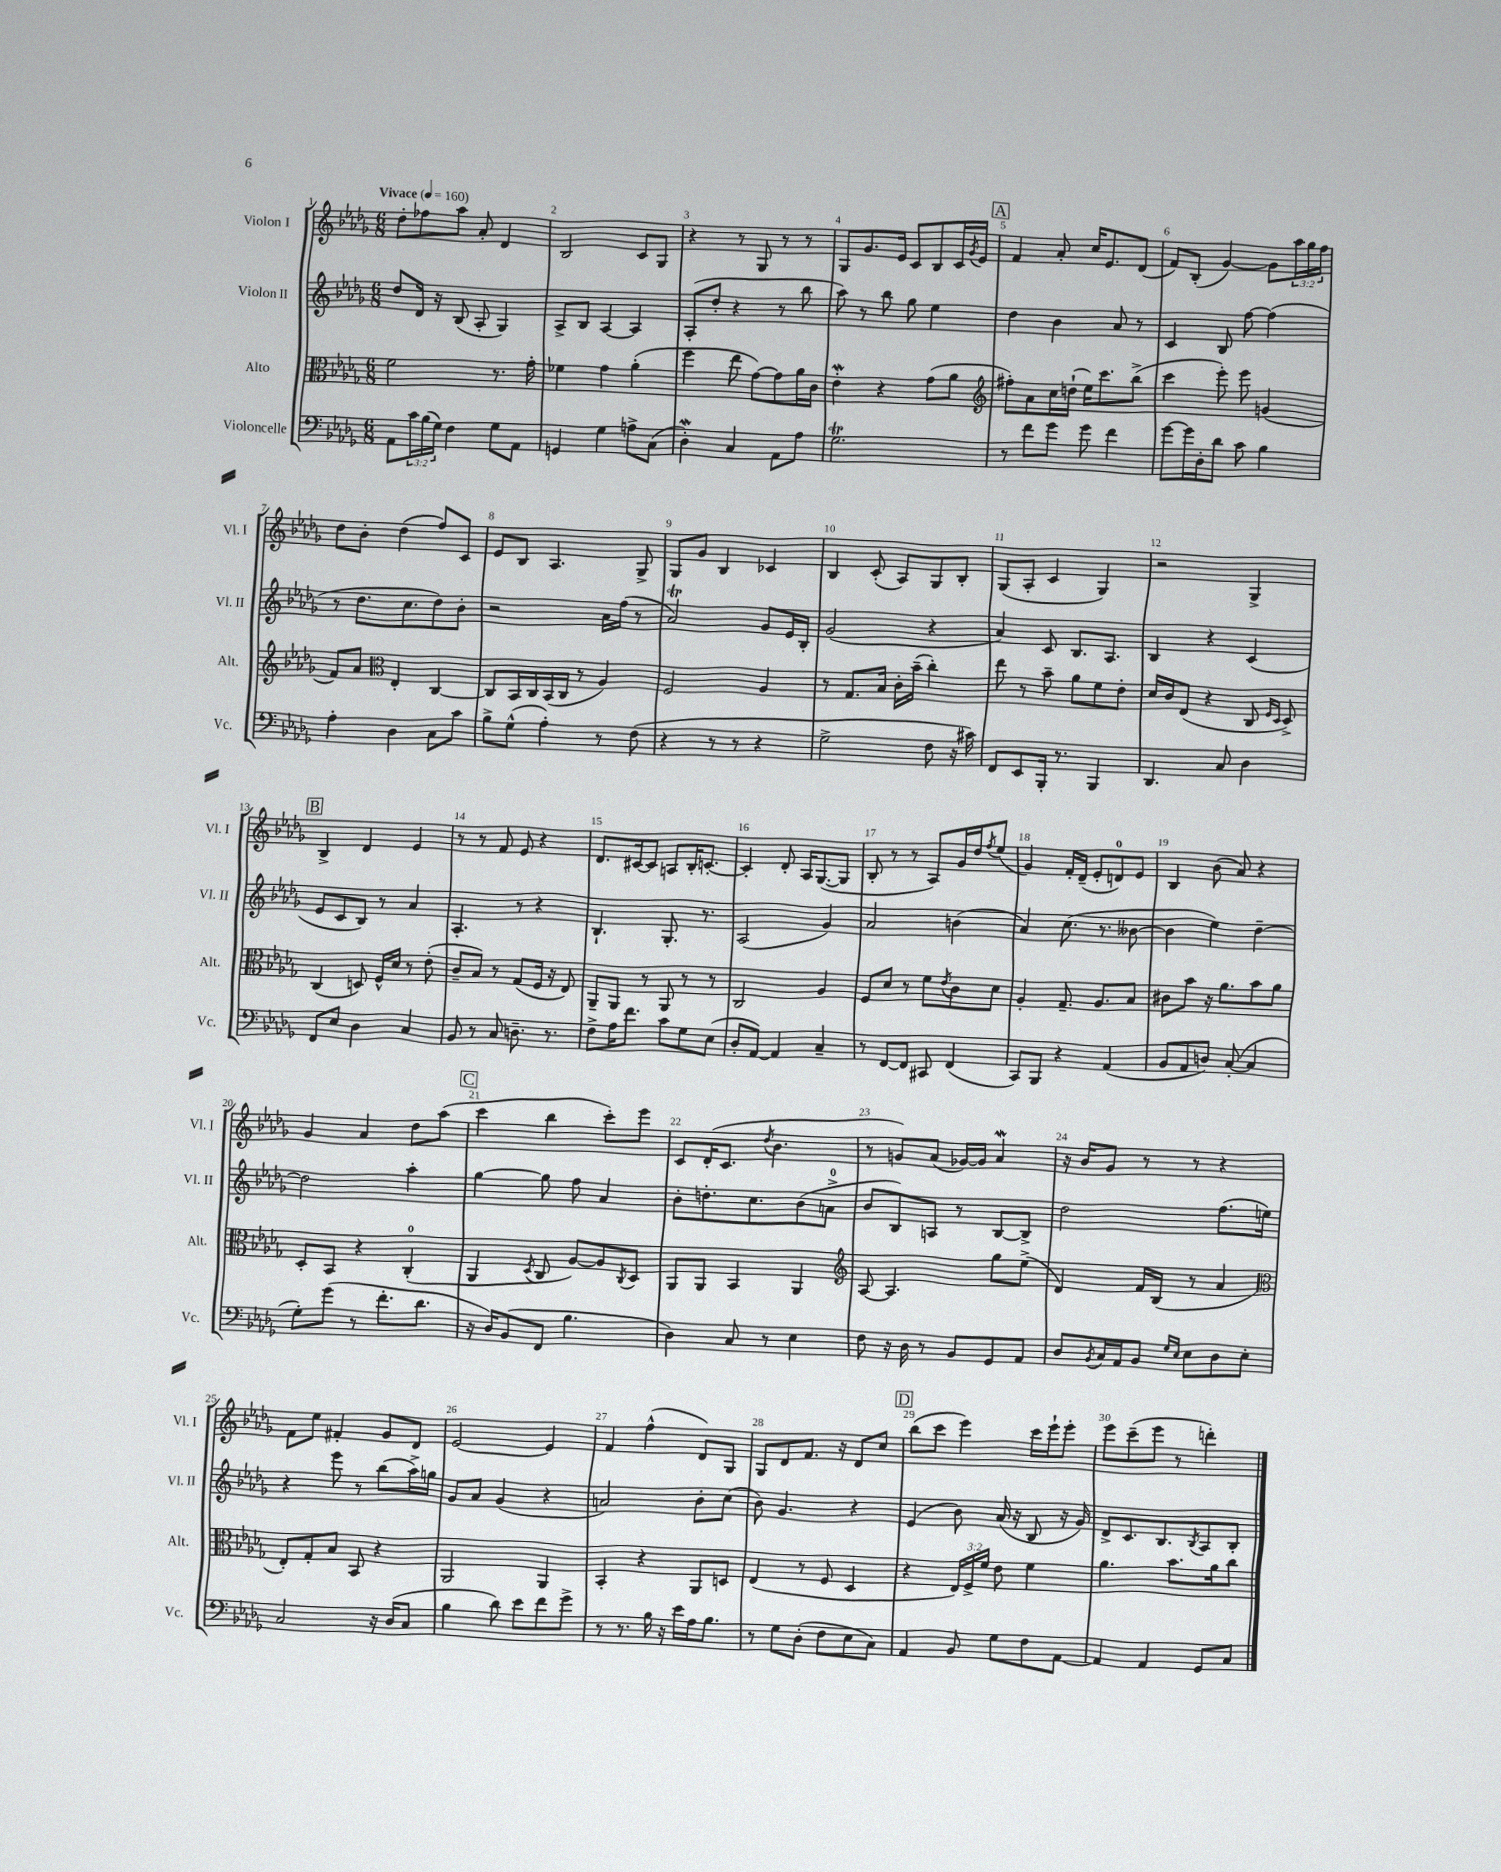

**kern	**kern	**kern	**kern
*staff4	*staff3	*staff2	*staff1
*clefF4	*clefC3	*clefG2	*clefG2
*k[b-e-a-d-g-]	*k[b-e-a-d-g-]	*k[b-e-a-d-g-]	*k[b-e-a-d-g-]
*M6/8	*M6/8	*M6/8	*M6/8
*MM160	*MM160	*MM160	*MM160
8AA-	2f	8dd-	8dd-'
24c	.	16d-	8ff-
(24B-	.	.	.
.	.	16r	.
24G-)	.	.	.
4F	.	(8B-	8aa-
.	.	8A-'	8a-'
8G-	8.r	4G-)	4d-
8AA-	.	.	.
.	16g-'	.	.
=	=	=	=
4GG	4f-	8A-^	2B-
.	.	8B-	.
4G-	4g-	[4A-	.
8A^	(4a-'	4A-]	8c
(8C	.	.	8G-
=	=	=	=
4D-')	4ff	(8A-'	4r
.	.	8dd-'	.
4C	8ee-	4r	8r
.	[8g-)	.	8G-
8AA-	8g-]	8r	8r
8A-	16a-	8bb-	8r
.	16c	.	.
=	=	=	=
2.G-	4e-'	8aa-)	8G-
.	.	8r	8.g-
.	4r	8bb-	.
.	.	.	16e-
.	.	8gg-	8c
.	(8g-	4ee-	8B-
.	8a-	.	16c
.	.	.	8qg-
.	.	.	16e-
=	=	=	=
*	*clefG2	*	*
8r	8ff#')	4dd-	4f
8f	8a-	.	.
8g-	16cc	4b-	8a-'
.	(16dd`	.	.
8g-	16ee-)	.	16cc
.	8.ccc	.	8.e-
4f	.	8a-	.
.	(8bb-^	8r	(8d-
=	=	=	=
[8g-	4ccc	4c	8f)
16g-]	.	.	(8B-'
16D-'	.	.	.
8d-	8eee-')	8B-	[4g-)
8c	8eee-	[8ff	.
4B-	(4g	(4ff]	8g-]
.	.	.	24aa-
.	.	.	24gg-
.	.	.	24ff
=	=	=	=
4A-'	8f)	8r	8dd-
.	8a-	8.dd-	8b-'
*	*clefC3	*	*
4D-	4E-'	.	(4dd-
.	.	8.cc	.
8C	[4C	8dd-)	8ff)
8c	.	8b-'	8c
=	=	=	=
8B-^	8C]	2r	8e-
(8G-^^	16BB-	.	8B-
.	16C	.	.
4A-')	(16BB-	.	4.A-
.	16C	.	.
.	8r	.	.
8r	4A-)	16a-	.
.	.	(16ff	.
(8F	.	8r	8G-^
=	=	=	=
4r	2F	2a-)	8G-
.	.	.	8g-
8r	.	.	4B-
8r	.	.	.
4r	4A-	8g-	4c-
.	.	16e-	.
.	.	16B-'	.
=	=	=	=
2G-^	8r	(2g-	4B-
.	8.G-	.	.
.	.	.	(8c'
.	16B-	.	.
.	16c'	.	8A-)
.	(16b-~	.	.
8F	4cc')	4r	8G-
16r	.	.	8B-'
16c#)	.	.	.
=	=	=	=
8FF	8ee-	4a-)	(8G-
8EE-	8r	.	8A-'
16BBB-'	8b-~	8c	4c
8.r	.	.	.
.	8a-	8.B-	.
4BBB-	8f	.	4G-)
.	.	8.A-	.
.	8e-'	.	.
=	=	=	=
4.DD-	16d-	4B-	2r
.	16c	.	.
.	(8E-	.	.
.	4r	4r	.
8C	.	.	.
4D-	8C	(4c	4G-^
.	16qqF	.	.
.	16qqD-	.	.
.	8D-^)	.	.
=	=	=	=
8FF	(4C	8e-	4B-^
8E-	.	8c	.
4D-	8D)	8B-)	4d-
.	16F^^	8r	.
.	16d-	.	.
4C	8r	4a-	4e-
.	(8e-'	.	.
=	=	=	=
8BB-	8c~	4.A-'	8r
8r	8B-)	.	8r
8C	8r	.	8f
8.D~	(8G-	8r	8e-
.	16F	4r	4r
8.r	16r	.	.
.	8E-)	.	.
=	=	=	=
8F^	8AA-~	4.B-`	8.d-
16A-	8AA-	.	.
8.f	.	.	[16c#
.	8r	.	8c#]
8c	8AA-	8.G-'	8A
8G-	8r	.	16B-'
.	.	8.r	[8.c'
(8E-	8r	.	.
=	=	=	=
8D-'	2C	(2A-	4c']
[8AA-)	.	.	.
4AA-]	.	.	8d-'
.	.	.	16A-
.	.	.	([8.G-
4C~	4A-	4g-)	.
.	.	.	8G-]
=	=	=	=
8r	8F	2a-	8B-'
[8FF	8d-	.	8r
8FF]	8r	.	8r
8CC#	8f	.	8A-)
.	8qe-	.	.
(4FF	8c	(4b	16g-
.	.	.	16dd-
.	.	.	8qff
.	8d-	.	(8ee-
=	=	=	=
8CC)	4A-'	4a-)	4g-)
8BBB-	.	.	.
4r	8.G-~	(8.cc	16f'
.	.	.	(16d-~
.	.	.	8e-'
.	8.A-	8.r	.
(4AA-	.	.	8d)
.	8B-	[8b--	8e-
=	=	=	=
8BB-	8c#	4b--]	4B-
8AA-	8b-	.	.
8D)	16r	4ee-)	(8b-
.	8.a-	.	.
([8C'	.	.	8a-)
4C]	8b-	[4dd-~	4r
.	8a-	.	.
=	=	=	=
8G-')	8D-'	2dd-]	4g-
(8g-	8BB-	.	.
8r	4r	.	4a-
8.f'	.	.	.
.	(4C'	4aa-'	8dd-
8.d-	.	.	.
.	.	.	(8aa-
=	=	=	=
16r	4AA-	[4gg-	4ccc
16D-)	.	.	.
(8BB-	.	.	.
.	8qD-	.	.
8FF	8C	8gg-]	4bb-
4.B-	[8A-)	8ff	.
.	8A-]	4a-	8ccc')
.	8qC	.	.
.	8D-	.	8eee-
=	=	=	=
4D-)	8AA-	8b-'	8c
.	8AA-	8.dd'	(16d-'
.	.	.	8.c
8C	4BB-	.	.
.	.	8.cc	.
.	.	.	8qdd-
8r	.	.	4.b-
4E-	4AA-	(8b-	.
.	.	8a^	.
=	=	=	=
*	*clefG2	*	*
8F	[8A-	8b-	8r
16r	4.A-]	8B-)	8g)
16D-	.	.	.
8r	.	8A	(8a-
8BB-	.	8r	[16g-)
.	.	.	16g-]
8GG-	8gg-	[8B-	4a-
8AA-	(8ee-^	8B-^]	.
=	=	=	=
8D-	4d-)	2dd-	16r
.	.	.	16b-
8qBB-	.	.	.
16C	.	.	8g-
16AA-	.	.	.
8BB-	16f	.	8r
.	(16B-	.	.
16qqG-	.	.	.
16qqE-	.	.	.
8E-	8r	.	8r
8D-	4a-	(8.ff	4r
8E-'	.	.	.
.	.	16ee)	.
=	=	=	=
*	*clefC3	*	*
2C	8E-')	4r	8f
.	8G-'	.	8ee-
.	8B-	8eee-	4f#'
.	8BB-	8r	.
16r	4r	(8bb-	8g-
(16D-	.	.	.
8C	.	16aa-^)	8d-
.	.	16gg	.
=	=	=	=
4B-	2AA-	8g-	[2e-
.	.	8a-	.
8d-)	.	(4g-	.
8e-	.	.	.
8f	4AA-	4r	4e-]
8g-^	.	.	.
=	=	=	=
8r	4BB-'	2a)	4f
8.r	.	.	.
.	4r	.	(4ff^^
16B-	.	.	.
16r	.	.	.
16e-	.	.	.
16A-	8AA-	8b-'	8d-)
8.B-	.	.	.
.	8D	(8cc	8G-
=	=	=	=
8r	(4E-	8b-)	8G-
8G-	.	4.g-	8d-
(8D-'	8r	.	8.f
8F	8F	.	.
.	.	.	16r
8E-	4D-	4r	8d-
8C)	.	.	8cc
=	=	=	=
4AA-	4r	(4e-	(8bb-
.	.	.	8ccc
8BB-	24E-)	8b-)	4eee-)
.	24F^	.	.
.	24f	.	.
8G-	8e-	(16a-	.
.	.	16r	.
8F	4f	8B-	16ccc
.	.	.	16eee-`
[8AA-	.	16r	8eee-'
.	.	16g-)	.
=	=	=	=
4AA-]	4.a-	8d-^	8eee-
.	.	8.c	(8ccc~
4AA-	.	.	8eee-
.	.	8.B-	.
.	8.b-	.	8r
.	.	8qB-	.
8GG-	.	8A-	4ddd')
.	16a-	.	.
8C	8cc	8B-'	.
==	==	==	==
*-	*-	*-	*-
